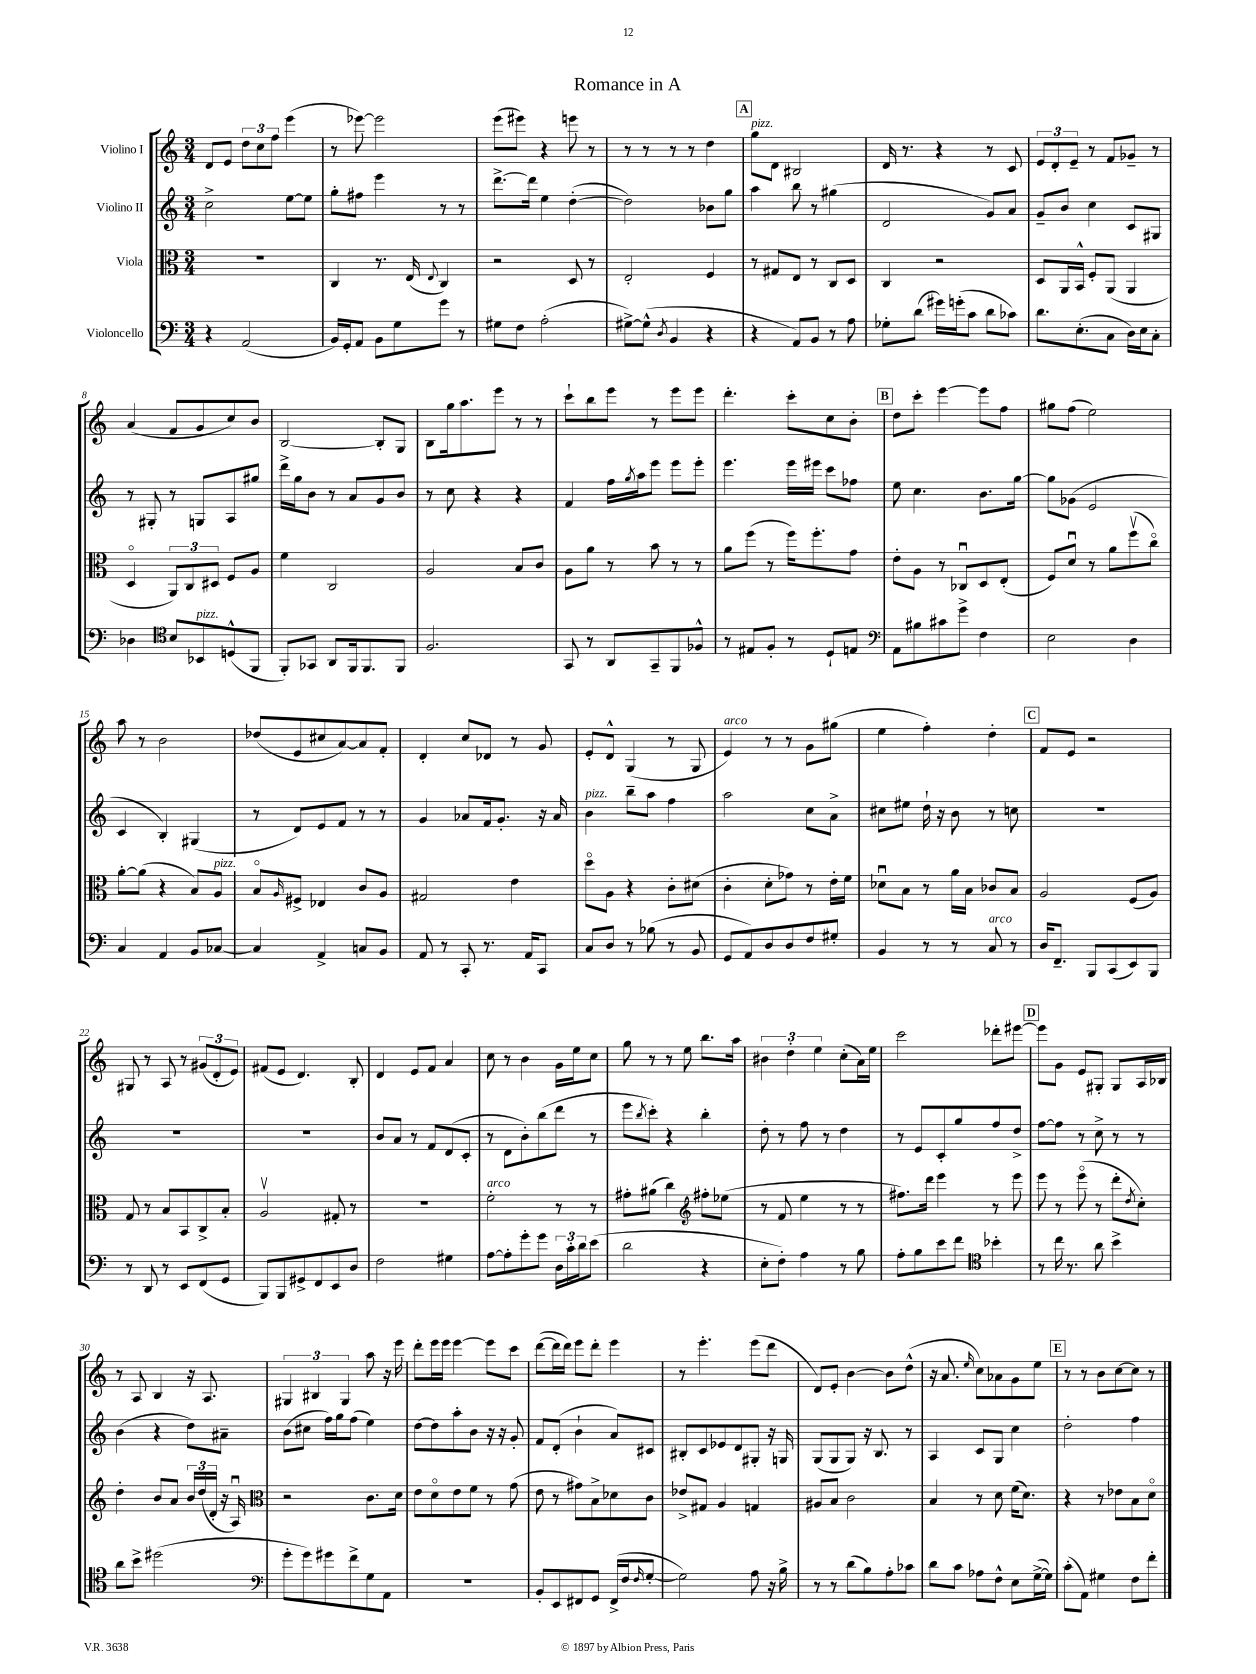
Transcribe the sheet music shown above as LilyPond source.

\header { title = "Romance in A" }
<<
\new StaffGroup <<
\new Staff = "s0" \with { instrumentName = "Violino I" } {
    \clef treble \key c \major \numericTimeSignature \time 3/4
    d'8 e'8 \tuplet 3/2 { d''8 c''8 f''8 } e'''4( |
    r8 ees'''8~) ees'''2 |
    e'''8( eis'''8) r4 e'''8 r8 |
    r8 r8 r8 r8 d''4 |
    \mark \markup { \box "A" } g''8^\markup { \italic "pizz." } d'8 bis2 |
    d'16 r8. r4 r8 c'8 |
    \tuplet 3/2 { e'8 d'8-. e'8-- } r8 f'8 ges'8-- r8 |
    a'4( f'8 g'8 c''8) b'8 |
    b2~ b8-. g8 |
    b8 g''16 a''8. e'''8 r8 r8 |
    c'''8-! b''8 e'''8 r8 e'''8 e'''8 |
    d'''4.-. c'''8-. c''8 b'8-. |
    \mark \markup { \box "B" } d''8 c'''8-. e'''4~ e'''8 f''8 |
    gis''8 f''8( e''2) |
    a''8 r8 b'2 |
    des''8( e'8 cis''8 a'8~) a'8 f'8-. |
    d'4-. c''8 des'8 r8 g'8 |
    e'8-. d'8-^ g4( r8 g8 |
    e'4^\markup { \italic "arco" }) r8 r8 g'8 gis''8( |
    e''4 f''4-.) d''4-. |
    \mark \markup { \box "C" } f'8 e'8 r2 |
    gis8 r8 a8 r8 \tuplet 3/2 { gis'8( d'8-. e'8) } |
    fis'8( e'8 d'4.) b8-. |
    d'4 e'8 f'8 a'4 |
    c''8 r8 b'4 g'16 e''16 c''8 |
    g''8 r8 r8 e''8 b''8. a''16 |
    \tuplet 3/2 { bis'4 d''4-. e''4 } c''8-.( a'16) e''16 |
    c'''2 des'''8-. eis'''8~ |
    \mark \markup { \box "D" } eis'''8 g'8 e'8 gis8-. gis8 a16 bes16 |
    r8 a8 b4 r16 a8. |
    \tuplet 3/2 { gis4 bis4 gis4 } a''8 r16 e'''16 |
    d'''8-. e'''16 e'''16 e'''4~ e'''8 c'''8 |
    d'''8~( d'''16 d'''16) e'''8 d'''8-. e'''4 |
    r8 e'''4.-. e'''8( d'''8 |
    d'8) e'8-. b'4~ b'8 d''8-^( |
    r16 a'8. \grace { e''16 } c''8) aes'8 g'8 e''8 |
    \mark \markup { \box "E" } r8 r8 b'8 c''8~ c''8 r8 \bar "|." |
}
\new Staff = "s1" \with { instrumentName = "Violino II" } {
    \clef treble \key c \major \numericTimeSignature \time 3/4
    c''2-> e''8~ e''8 |
    g''8-. fis''8 e'''4 r8 r8 |
    d'''8.~-> d'''16 e''4 d''4~-.( |
    d''2) bes'8 g''8 |
    \mark \markup { \box "A" } a''4 b''8 r8 gis''4( |
    d'2 g'8) a'8 |
    g'8-- b'8 c''4 c'8 gis8 |
    r8 gis8-. r8 g8 a8 gis''8 |
    d'''16-> g''16 b'8 r8 a'8 g'8 b'8 |
    r8 c''8 r4 r4 |
    f'4 f''16 \acciaccatura { g''8 } a''16 e'''8 e'''8 e'''8-. |
    e'''4. e'''16 eis'''16 c'''8 fes''8 |
    \mark \markup { \box "B" } e''8 c''4. b'8. g''16~ |
    g''8 ges'8( e'2 |
    c'4 b4-.) gis4( |
    r8 d'8) e'8 f'8 r8 r8 |
    g'4 aes'8 f'16 g'8.-. r16 aes'16 |
    b'4^\markup { \italic "pizz." } b''8-- a''8 f''4 |
    a''2 c''8 a'8-> |
    cis''8 eis''8 d''16-! r16 b'8 r8 c''8 |
    \mark \markup { \box "C" } R2. |
    R2. |
    R2. |
    b'8 a'8 r8 f'8 d'8( c'8-. |
    r8 d'8 b'8-.) b''8( d'''8 r8 |
    e'''8 \acciaccatura { b''8 } c'''8-.) r4 b''4-. |
    d''8-. r8 f''8 r8 d''4 |
    r8 e'8 c'8-. g''8 f''8 d''8-> |
    \mark \markup { \box "D" } f''8~ f''8 r8 c''8-> r8 r8 |
    b'4( r4 d''8) ais'8-- |
    b'8( cis''8 f''16) g''16 f''8( e''4) |
    d''8~ d''8 a''8-. b'8 r16 r16 g'8-. |
    f'8 d'8-.( b'4-! a'8) cis'8 |
    bis8-. c'8 ees'8 d'8 gis8-. r16 g16 |
    g8( g8 g8) r16 b8. r8 |
    a4 c'8 g8 c''4 |
    \mark \markup { \box "E" } d''2-. f''4 \bar "|." |
}
\new Staff = "s2" \with { instrumentName = "Viola" } {
    \clef alto \key c \major \numericTimeSignature \time 3/4
    R2. |
    c4 r8. e16( \appoggiatura { e8 } c4) |
    r2 d8 r8 |
    e2-. f4 |
    \mark \markup { \box "A" } r8 gis8 e8 r8 c8 d8 |
    c4 r2 |
    d8 a,16 b,16-^ f8-. a,8( a,4 |
    d4\flageolet \tuplet 3/2 { a,8) c8 dis8 } f8 a8 |
    f'4 c2 |
    a2 b8 c'8 |
    a8 a'8 r8 b'8 r8 r8 |
    a'8 f''8( r8 f''16) f''8.-. g'8 |
    \mark \markup { \box "B" } e'8-. a8 r8 ces8\downbow d8 e8-.( |
    f8) d'8\downbow r8 a'8 f''8\upbow( c''8\flageolet) |
    a'8~-. a'8( r4 b8) a8^\markup { \italic "pizz." } |
    b8\flageolet \grace { a16 } fis8-> ees4 c'8 a8 |
    gis2 e'4 |
    d''8\flageolet a8 r4 c'8-. dis'8( |
    c'4-. d'8-. ges'8) r8 e'16-. f'16 |
    des'8\downbow b8 r8 a'16 b16 ces'8 b8 |
    \mark \markup { \box "C" } a2 f8( a8) |
    g8 r8 b8 b,8 c8-> b8-. |
    a2\upbow gis8-. r8 |
    R2. |
    f'2-.^\markup { \italic "arco" } r8 r8 |
    gis'8-. ais'8( c''4) \clef treble fis''8-. ees''8( |
    r8 f'8 e''4 r8 r8 |
    fis''8.) d'''16 e'''4 r8 e'''8 |
    \mark \markup { \box "D" } e'''8 r8 e'''8\flageolet( r8 d'''8-. \acciaccatura { d''8 } c''8-.) |
    d''4-. b'8 a'8 \tuplet 3/2 { b'16 d''16( d'16-. } r16 a16\downbow) |
    \clef alto r2 c'8. d'16 |
    e'8 d'8\flageolet e'8 f'8 r8 g'8( |
    e'8 r8 gis'8) b8-> des'8 c'8 |
    ees'8-> gis8 a4 g4 |
    ais8 b8 c'2 |
    b4 r8 d'8 f'16( d'8.) |
    \mark \markup { \box "E" } r4 r8 ees'8 b8 d'8\flageolet \bar "|." |
}
\new Staff = "s3" \with { instrumentName = "Violoncello" } {
    \clef bass \key c \major \numericTimeSignature \time 3/4
    r4 a,2( |
    b,16) g,16-. a,8 b,8 g8 g'8 r8 |
    gis8 f8 a2-.( |
    gis8~->) gis8-^( \acciaccatura { d8 } b,4 r4 |
    \mark \markup { \box "A" } r4 a,8) b,8 r8 a8 |
    ges8-. d'8( gis'16) g'16-.( c'8 d'8 ces'8) |
    d'8. e8.-.( c8 d16) e16 c8-. |
    des4 \clef tenor b8 bes,8^\markup { \italic "pizz." } d8-^( f,8 |
    f,8-.) ges,8 a,8 f,16 f,8. f,8 |
    f2. |
    g,8 r8 a,8 g,8-- f,8 fes8-^ |
    r8 eis8 f8-. r8 d8-! e8 |
    \mark \markup { \box "B" } \clef bass a,8 bis8 cis'8 g'8-> f4 |
    e2 d4 |
    c4 a,4 b,8 ces8~ |
    ces4 a,4-> c8 b,8 |
    a,8 r8 c,8-. r8. a,16 c,8 |
    c8 d8 r8 bes8( r8 b,8 |
    g,8 a,8) d8 d8 f8 gis8-. |
    b,4 r8 r8 c8^\markup { \italic "arco" } r8 |
    \mark \markup { \box "C" } d16 f,8.-- b,,8 c,8( e,8) b,,8 |
    r8 d,8 r8 e,8 f,8( g,8 |
    b,,8) b,,8 gis,8-> f,8 e,8 d8 |
    f2 gis4 |
    a8~ a8-. g'8-. g'8 \tuplet 3/2 { d16 c'16-. d'16 } e'8( |
    d'2 r4 |
    e8-. f8-.) a4 r8 b8 |
    a8-. b8 e'8 f'8 \clef tenor bes'4-. |
    \mark \markup { \box "D" } r8 c''16 r8. a'8 b'4-> |
    a'8 b'8-> dis''2( |
    \clef bass g'8-. g'8) gis'8 f'8-> g8 a,8 |
    R2. |
    b,8-. e,8 fis,8 g,8 fis,16->( f16 \grace { f16 } g8~-. |
    g2) a8 r16 b16-> |
    r8 r8 d'8( b8) a8-. ces'8 |
    d'8 c'8 aes8 f8-^ e8 g16~->( g16) |
    \mark \markup { \box "E" } c'8-.( a,8) gis4 f8 f'8-. \bar "|." |
}
>>
>>
